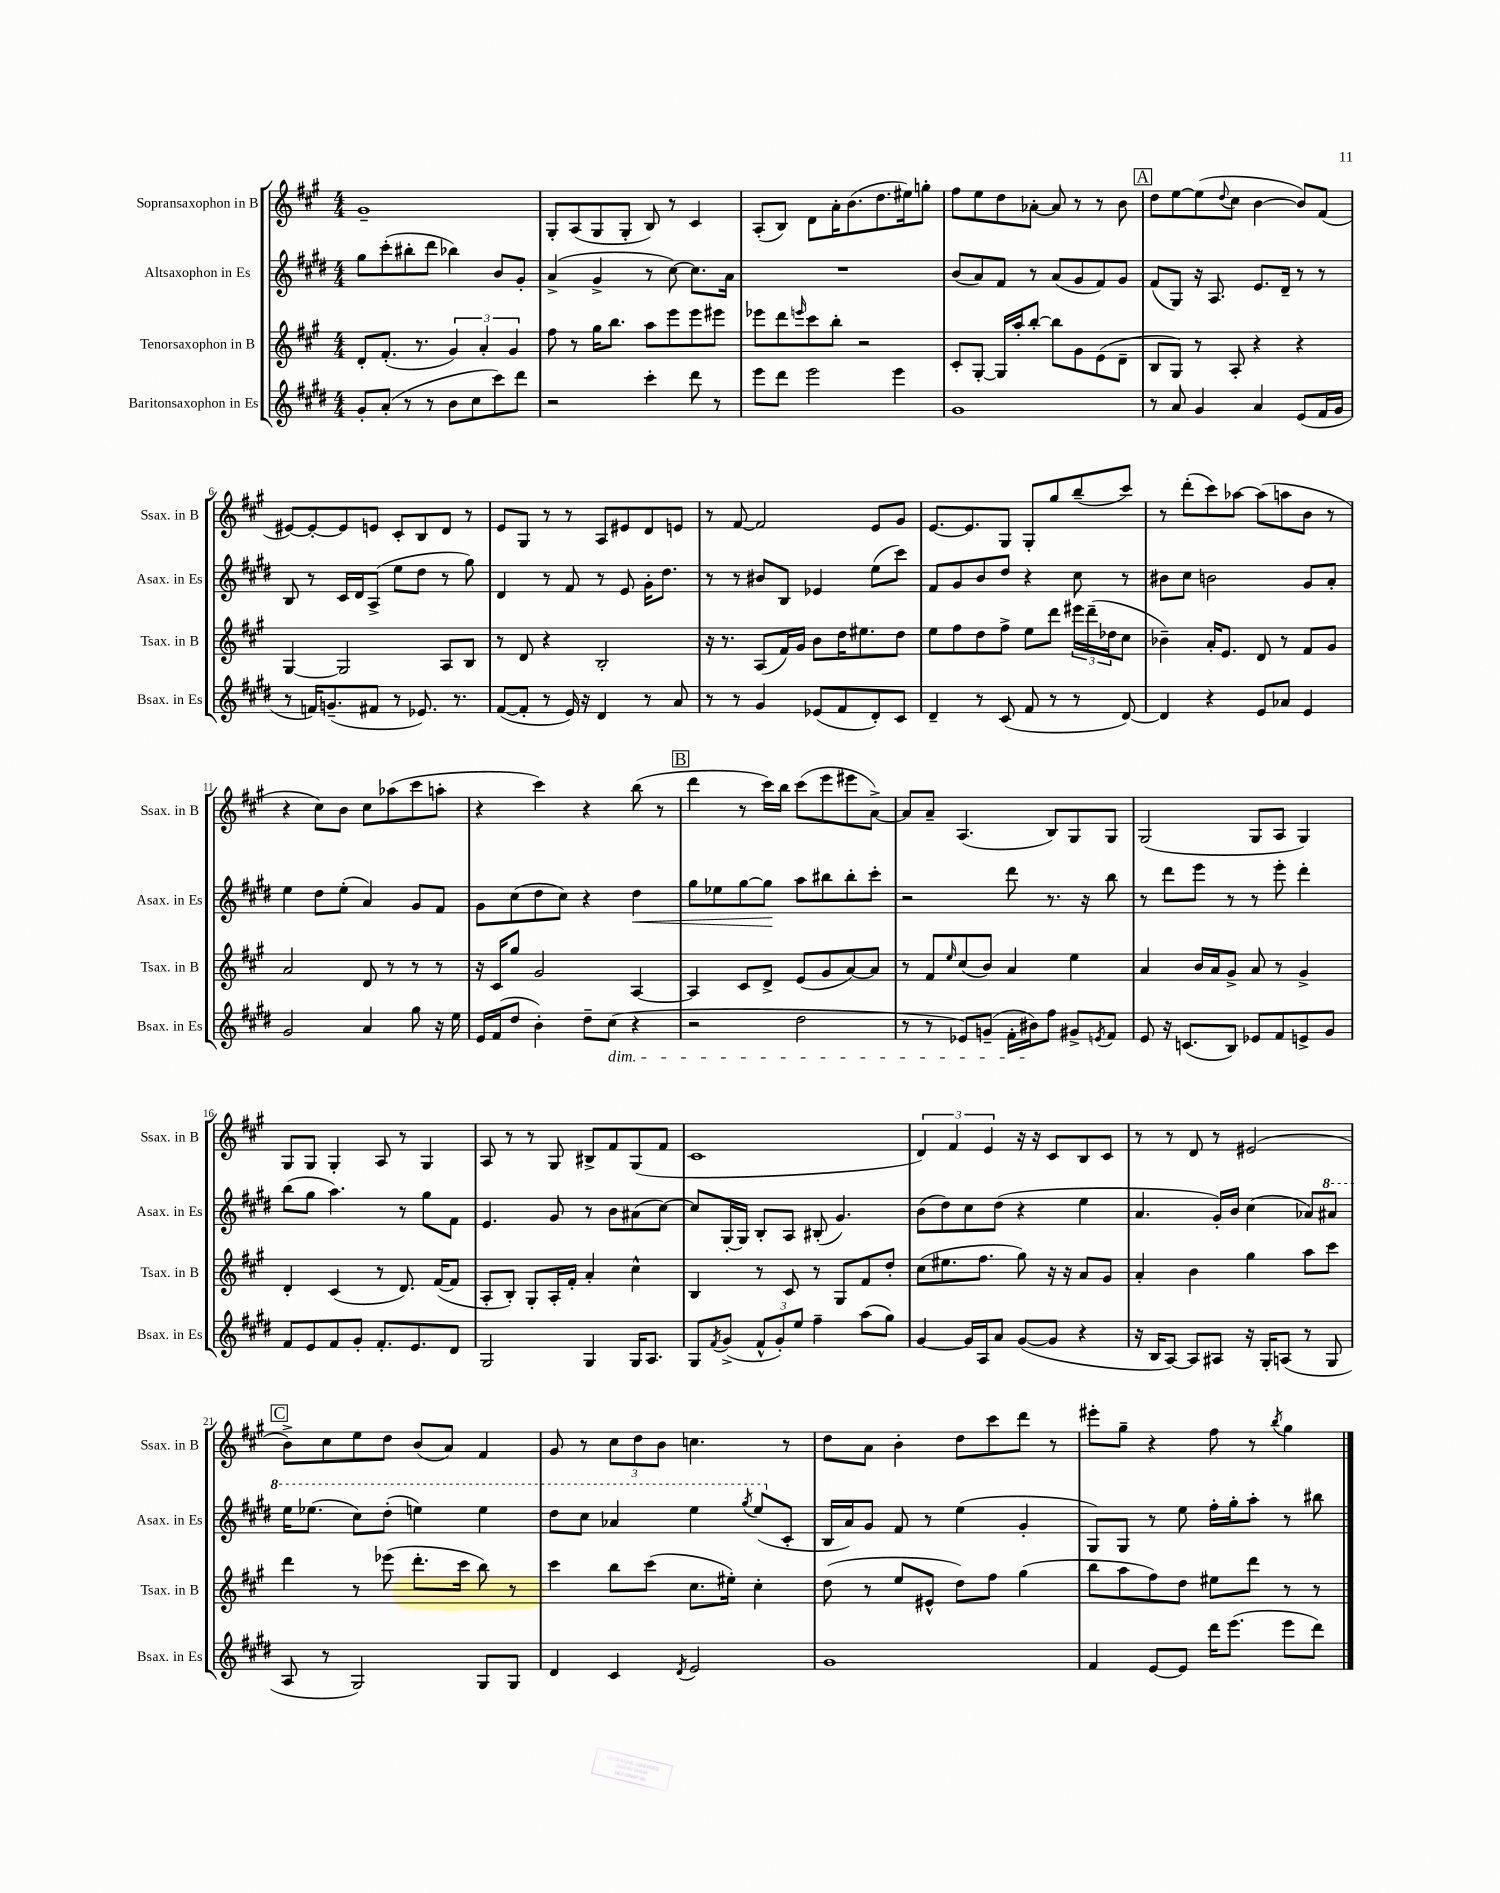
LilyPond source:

<<
\new StaffGroup <<
\new Staff = "s0" \with { instrumentName = "Sopransaxophon in B" shortInstrumentName = "Ssax. in B" } {
    \clef treble \key a \major \numericTimeSignature \time 4/4
    gis'1-- |
    gis8-. a8( gis8 gis8-. b8) r8 cis'4 |
    a8-.( b8) d'8 a'16-. b'8.( d''8. eis''16) g''8-. |
    fis''8 e''8 d''8 aes'8~-. aes'8 r8 r8 b'8 |
    \mark \markup { \box "A" } d''8 e''8~ e''8( \appoggiatura { d''8 } cis''8 b'4~ b'8) fis'8( |
    eis'8~) eis'8~-. eis'8 e'8 cis'8-. b8 d'8 r8 |
    e'8 gis8 r8 r8 a8 eis'8 d'8 e'8 |
    r8 fis'8~ fis'2 e'8 gis'8 |
    e'8.~ e'8. gis8 gis8-. gis''8 b''8--( cis'''8) |
    r8 d'''8-.( cis'''8) aes''8~ aes''8( a''8 b'8 r8 |
    r4 cis''8) b'8 cis''8 aes''8( cis'''8 a''8-. |
    r4 cis'''4) r4 b''8( r8 |
    \mark \markup { \box "B" } d'''4 r8 cis'''16) b''16 cis'''8( e'''8 eis'''8 a'8~->) |
    a'8 a'8-- a4.( b8) gis8 gis8 |
    gis2( gis8 a8 gis4) |
    gis8 gis8 gis4-. a8 r8 gis4 |
    a8 r8 r8 gis8 bis8-> fis'8 gis8( fis'8 |
    cis'1 |
    \tuplet 3/2 { d'4) fis'4 e'4 } r16 r16 cis'8 b8 cis'8 |
    r8 r8 d'8 r8 eis'2( |
    \mark \markup { \box "C" } b'8->) cis''8 e''8 d''8 b'8( a'8) fis'4 |
    gis'8 r8 \tuplet 3/2 { cis''8 d''8 b'8 } c''4. r8 |
    d''8 a'8 b'4-. d''8 cis'''8 d'''8 r8 |
    eis'''8-. gis''8-- r4 fis''8 r8 \acciaccatura { b''8 } gis''4 \bar "|." |
}
\new Staff = "s1" \with { instrumentName = "Altsaxophon in Es" shortInstrumentName = "Asax. in Es" } {
    \clef treble \key e \major \numericTimeSignature \time 4/4
    gis''8 cis'''8-.( bis''8-. dis'''8 bes''4) b'8 gis'8-. |
    a'4->( gis'4-> r8 cis''8~) cis''8. a'16 |
    R1 |
    b'8( a'8) fis'8 r8 a'8( gis'8 fis'8) gis'8 |
    \mark \markup { \box "A" } fis'8( gis8) r16 a8. e'8. dis'16-- r8 r8 |
    b8 r8 cis'16 dis'16 a8->( e''8 dis''8 r8 gis''8) |
    dis'4 r8 fis'8 r8 e'8 gis'16-. dis''8. |
    r8 r8 bis'8 b8 ees'4 e''8( cis'''8) |
    fis'8 gis'8 b'8 dis''8 r4 cis''8 r8 |
    bis'8 cis''8 b'2 gis'8 a'8-. |
    e''4 dis''8 e''8-.( a'4) gis'8 fis'8 |
    gis'8 cis''8( dis''8 cis''8) r4 dis''4\< |
    \mark \markup { \box "B" } gis''8 ees''8 gis''8~ gis''8\! a''8 bis''8 bis''8-. cis'''8-. |
    r2 dis'''8 r8. r16 b''8 |
    r8 dis'''8 e'''8 r8 r8 e'''8-. dis'''4-. |
    b''8( gis''8 a''4.) r8 gis''8 fis'8 |
    e'4. gis'8 r8 b'8 ais'8( cis''8~) |
    cis''8 gis16~-. gis16 b8-. a8 bis8-.( gis'4.) |
    b'8( dis''8) cis''8 dis''8( r4 e''4 |
    a'4. gis'16-.) b'16 cis''4( aes'8) \ottava #1 ais''8 |
    \mark \markup { \box "C" } e'''16 ees'''8.( cis'''8) dis'''8-.( e'''4) e'''4 |
    dis'''8 cis'''8 aes''4 e'''4 \acciaccatura { gis'''8 } e'''8( \ottava #0 cis'8-. |
    b16 a'16) gis'8 fis'8 r8 e''4( gis'4-. |
    gis8) gis8 r8 e''8 fis''16-. gis''16-. a''8-. r8 bis''8 \bar "|." |
}
\new Staff = "s2" \with { instrumentName = "Tenorsaxophon in B" shortInstrumentName = "Tsax. in B" } {
    \clef treble \key a \major \numericTimeSignature \time 4/4
    d'8-. fis'8.-.( r8. \tuplet 3/2 { gis'4) a'4-. gis'4 } |
    fis''8 r8 gis''16 b''8. a''8 e'''8 e'''8 eis'''8 |
    ees'''8 d'''8 \grace { e'''16 } cis'''8 b''8-. r2 |
    cis'8-. gis8~-. gis16 a''16-. b''8~-. b''8 gis'8 e'8( d'8-- |
    \mark \markup { \box "A" } b8 gis8) r8 a8-. r4 r4 |
    gis4~ gis2 a8 b8 |
    r8 d'8 r4 b2-. |
    r16 r8. a8( fis'16) gis'16 b'8 d''16 eis''8. d''8 |
    e''8 fis''8 d''8 fis''8-> e''8 d'''8 \tuplet 3/2 { eis'''16 d'''16--( des''16 } cis''8 |
    bes'4--) a'16-. e'8. d'8 r8 fis'8 gis'8 |
    a'2 d'8 r8 r8 r8 |
    r16 cis'16 gis''8 gis'2 a4~ |
    \mark \markup { \box "B" } a4 cis'8 d'8-> e'8( gis'8 a'8~) a'8 |
    r8 fis'8 \grace { e''16 } cis''8( b'8) a'4 e''4 |
    a'4 b'16 a'16 gis'8-> a'8 r8 gis'4-> |
    d'4-. cis'4( r8 d'8.) fis'16~( fis'8 |
    a8-. b8-.) gis8-. a16-. fis'16-. a'4-. cis''4-^ |
    b4 r8 cis'8 r8 gis8 fis'8 d''8-. |
    cis''8( eis''8. fis''8. gis''8) r16 r16 a'8 gis'8 |
    a'4-. b'4 gis''4 a''8 cis'''8 |
    \mark \markup { \box "C" } d'''4 r8 ees'''8( d'''8.-. cis'''16 b''8) r8 |
    cis'''4 b''8 cis'''8( cis''8. eis''16-.) cis''4-. |
    d''8( r8 e''8 eis'8-^ d''8) fis''8 gis''4( |
    b''8 a''8 fis''8) d''8 eis''8 d'''8 r8 r8 \bar "|." |
}
\new Staff = "s3" \with { instrumentName = "Baritonsaxophon in Es" shortInstrumentName = "Bsax. in Es" } {
    \clef treble \key e \major \numericTimeSignature \time 4/4
    gis'8-. a'8-.( r8 r8 b'8 cis''8 cis'''8) dis'''8 |
    r2 cis'''4-. dis'''8 r8 |
    e'''8 dis'''8 e'''2 e'''4 |
    gis'1 |
    \mark \markup { \box "A" } r8 a'8 gis'4 a'4 e'8( fis'16 gis'16 |
    r8 f'16) g'8.--( fis'8 r8 ees'8.) r8. |
    fis'8~( fis'8-. r8 e'16) r16 dis'4 r8 a'8 |
    r8 r8 gis'4 ees'8( fis'8 dis'8-.) cis'8 |
    dis'4-- r8 cis'8( fis'8 r8 r8 dis'8~) |
    dis'4 r4 e'8 aes'8 e'4 |
    gis'2 a'4 gis''8 r16 e''16 |
    e'16 fis'16( dis''8 b'4-.) dis''8-- cis''8\dim( r4 |
    \mark \markup { \box "B" } r2 dis''2 |
    r8 r8 ees'8) g'8--( fis'16-. bis'16\!) fis''8 gis'8-> \acciaccatura { e'8 } fis'8 |
    e'8 r16 c'8.( b8) ees'8 fis'8 e'8-> gis'8 |
    fis'8 e'8 fis'8 gis'8-. fis'8.-. e'8. dis'8 |
    gis2 gis4 gis16 a8. |
    gis8 \acciaccatura { fis'8 } gis'8->( \tuplet 3/2 { fis'8-^ gis'8-.) e''8 } fis''4-- a''8( gis''8) |
    gis'4~ gis'16 a16 a'8 gis'8~( gis'8 r4 |
    r16 b16 a8~) a8 ais8 r16 gis16-. a8( r8 gis8 |
    \mark \markup { \box "C" } a8 r8 gis2) gis8 gis8 |
    dis'4 cis'4 \acciaccatura { dis'8 } e'2 |
    gis'1 |
    fis'4 e'8~ e'8 dis'''16 e'''8.( e'''8 dis'''8) \bar "|." |
}
>>
>>
